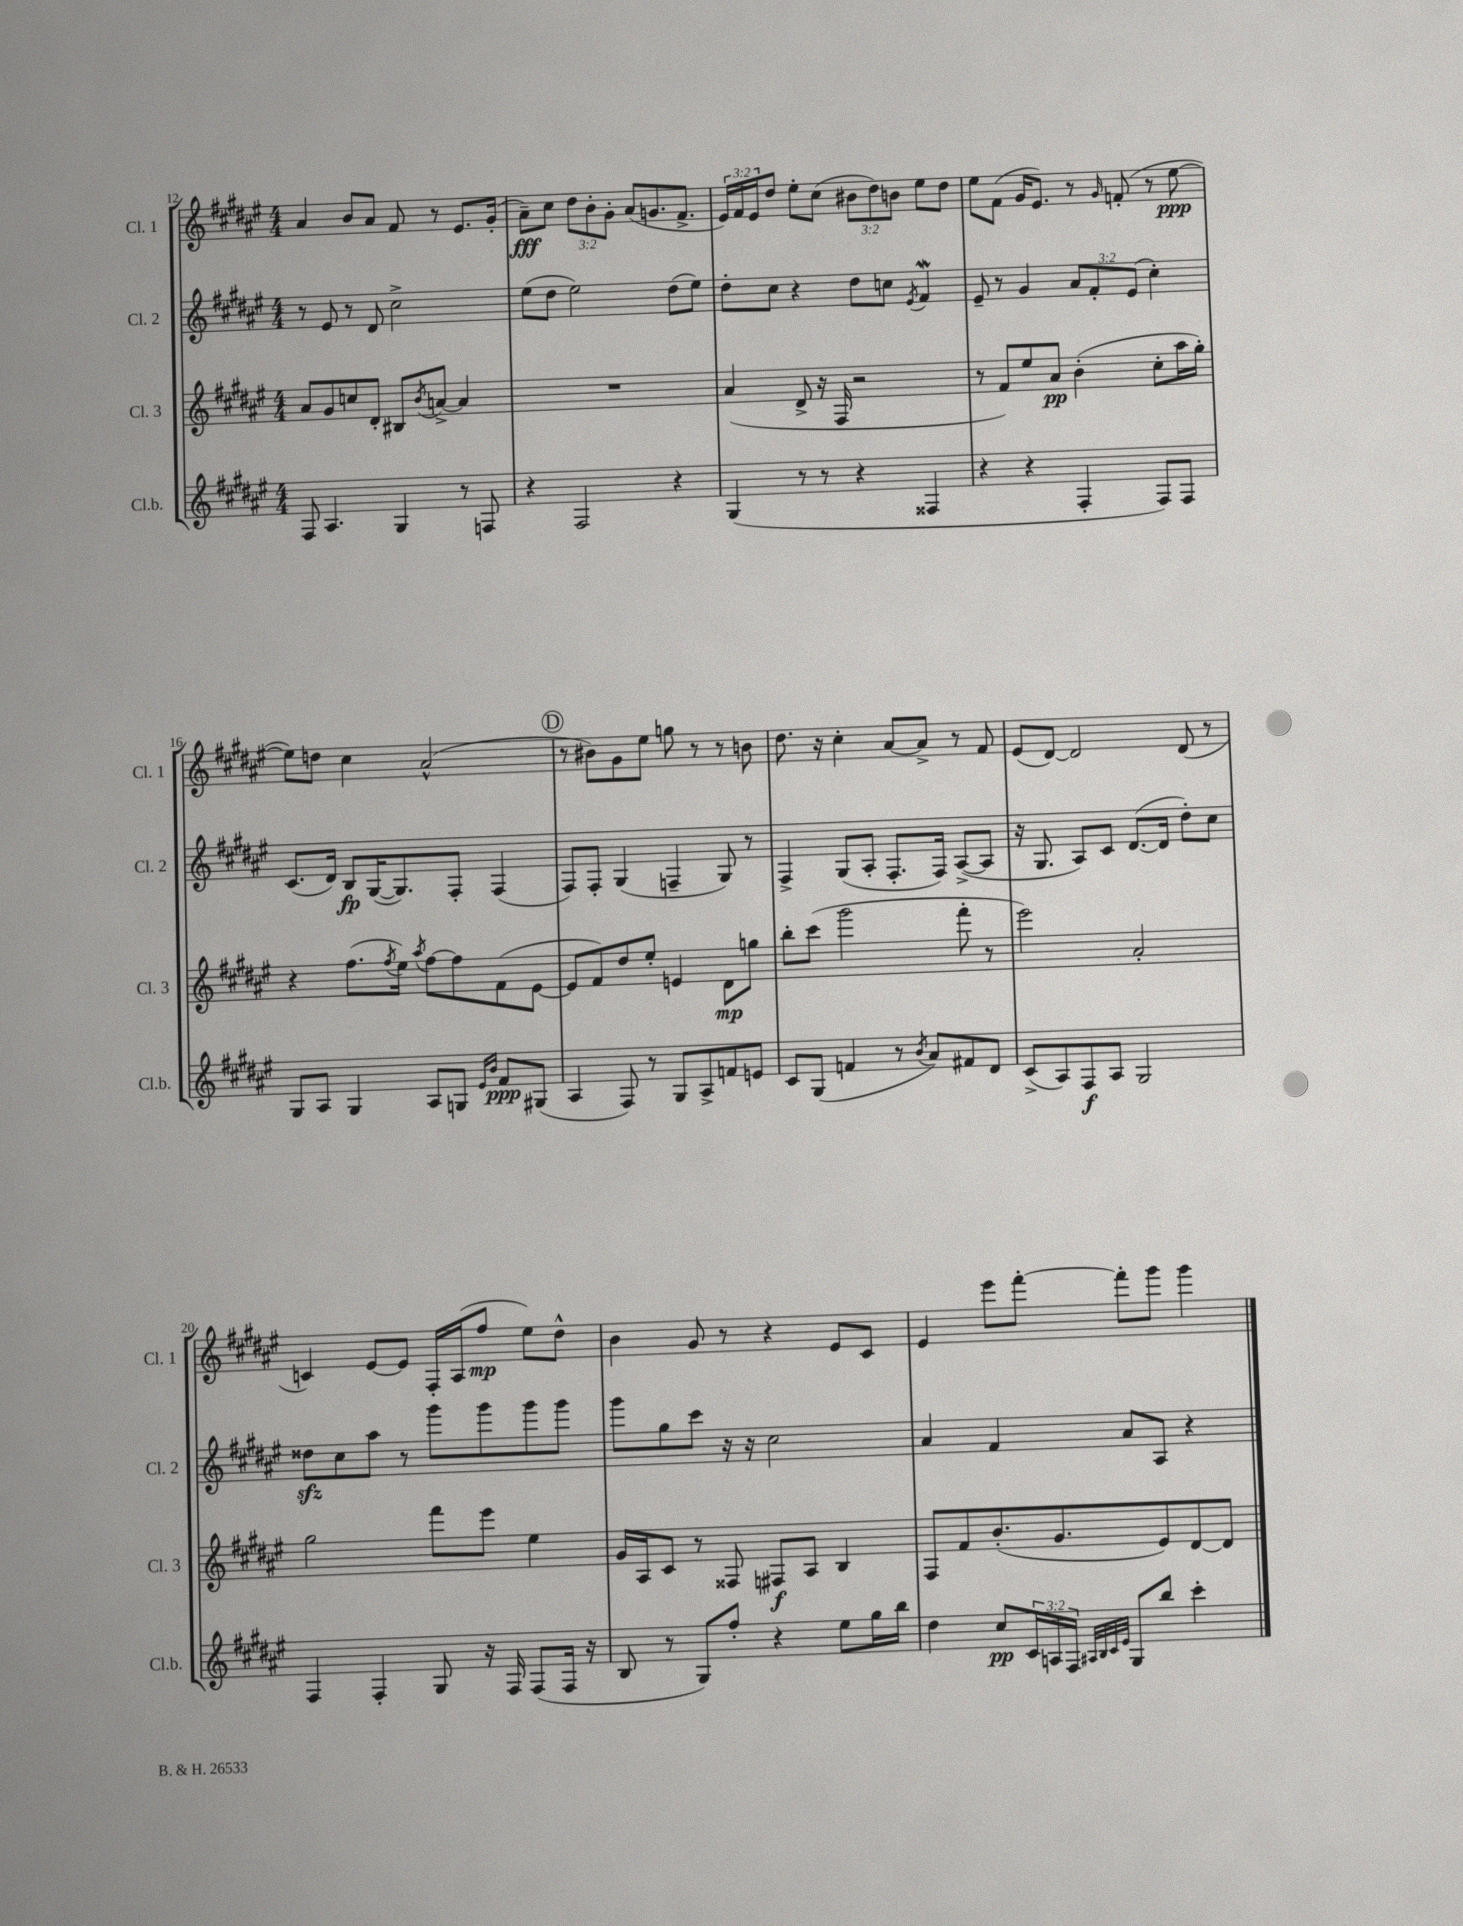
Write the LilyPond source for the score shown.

<<
\new StaffGroup <<
\new Staff = "s0" \with { instrumentName = "Cl. 1" shortInstrumentName = "Cl. 1" } {
    \clef treble \key fis \major \numericTimeSignature \time 4/4 \override Staff.TupletNumber.text = #tuplet-number::calc-fraction-text
    ais'4 b'8 ais'8 fis'8 r8 eis'8. gis'16-.( |
    ais'8--\fff) cis''8 \tuplet 3/2 { dis''8 b'8-. gis'8-. } ais'8( g'8. fis'8.-> |
    \tuplet 3/2 { eis'16) fis'16 eis'16 } dis''8 eis''8-. cis''8( \tuplet 3/2 { bis'8 dis''8) b'8 } eis''8 dis''8 |
    eis''8 fis'8( gis'16 eis'8.) r8 \grace { gis'16 } f'8-.( r8 eis''8~\ppp |
    eis''8) d''8 cis''4 ais'2-^( |
    \mark \markup { \circle "D" } r8 bis'8) gis'8 eis''8 g''8 r8 r8 b'8 |
    dis''8. r16 cis''4-. ais'8~ ais'8-> r8 fis'8 |
    eis'8( dis'8~) dis'2 dis'8( r8 |
    c'4) eis'8~ eis'8 fis16-. ais16( fis''8\mp eis''8) dis''8-^ |
    b'4 gis'8 r8 r4 eis'8 cis'8 |
    eis'4 eis'''8 fis'''8~-. fis'''8-. gis'''8 gis'''4 \bar "|." |
}
\new Staff = "s1" \with { instrumentName = "Cl. 2" shortInstrumentName = "Cl. 2" } {
    \clef treble \key fis \major \numericTimeSignature \time 4/4 \override Staff.TupletNumber.text = #tuplet-number::calc-fraction-text
    r8 eis'8 r8 dis'8 cis''2-> |
    eis''8( dis''8 eis''2) dis''8( eis''8) |
    dis''8-. cis''8 r4 dis''8 c''8 \acciaccatura { eis'8 } fis'4\mordent |
    eis'8-- r8 gis'4 \tuplet 3/2 { ais'8 fis'8-. eis'8( } cis''4-.) |
    cis'8.( dis'16) b8\fp gis16~( gis8.) fis8-. fis4( |
    \mark \markup { \circle "D" } fis8) fis8-. gis4( f4-- gis8) r8 |
    fis4-> gis8( ais8-. fis8.-. fis16) ais8~->( ais8 |
    r16 gis8. ais8) cis'8 dis'8.~( dis'16 dis''8-.) cis''8 |
    disis''8\sfz cis''8 ais''8 r8 gis'''8 gis'''8 gis'''8 gis'''8 |
    gis'''8 gis''8 cis'''8 r16 r16 cis''2 |
    ais'4 fis'4 ais'8 ais8 r4 \bar "|." |
}
\new Staff = "s2" \with { instrumentName = "Cl. 3" shortInstrumentName = "Cl. 3" } {
    \clef treble \key fis \major \numericTimeSignature \time 4/4
    ais'8 gis'8 c''8 dis'8-. bis8 \acciaccatura { b'8 } a'8~-> a'4 |
    R1 |
    ais'4( dis'8-> r16 fis16 r2 |
    r8 fis'8) eis''8 ais'8\pp b'4-.( cis''8-. ais''16 gis''16-.) |
    r4 fis''8.( \acciaccatura { fis''8 } eis''16) \acciaccatura { ais''8 } fis''8~ fis''8 fis'8( eis'8~ |
    \mark \markup { \circle "D" } eis'8 fis'8) dis''8 eis''8-. e'4 dis'8\mp g''8 |
    b''8-. cis'''8( gis'''2 fis'''8-. r8 |
    eis'''2) ais'2-. |
    gis''2 fis'''8 eis'''8 eis''4 |
    gis'16 ais16 cis'8 r8 fisis8 fis8\f ais8 b4 |
    fis8 fis'8 b'8.-.( gis'8. eis'8) dis'8~ dis'8 \bar "|." |
}
\new Staff = "s3" \with { instrumentName = "Cl.b." shortInstrumentName = "Cl.b." } {
    \clef treble \key fis \major \numericTimeSignature \time 4/4 \override Staff.TupletNumber.text = #tuplet-number::calc-fraction-text
    fis8 ais4. gis4 r8 f8 |
    r4 fis2 r4 |
    gis4( r8 r8 r4 fisis4 |
    r4 r4 fis4-. fis8) fis8 |
    gis8 ais8 gis4 ais8 g8 \grace { eis'16 b'16 } fis'8\ppp gis8( |
    \mark \markup { \circle "D" } ais4 fis8) r8 gis8 ais8-> f'8 e'8 |
    cis'8 gis8( f'4 r8 \acciaccatura { b'8 } ais'8) fis'8 dis'8 |
    cis'8->( ais8) fis8\f ais8 gis2 |
    fis4 fis4-. gis8 r16 fis16 fis8( fis16 r16 |
    b8 r8 gis8) fis''8-. r4 eis''8 gis''16 b''16 |
    dis''4 cis''8\pp \tuplet 3/2 { cis'16 a16 fis16 } \grace { ais32 b32 cis'32 eis'32 } gis8 b''8 cis'''4-. \bar "|." |
}
>>
>>
\layout { \context { \Score currentBarNumber = #12 } }
